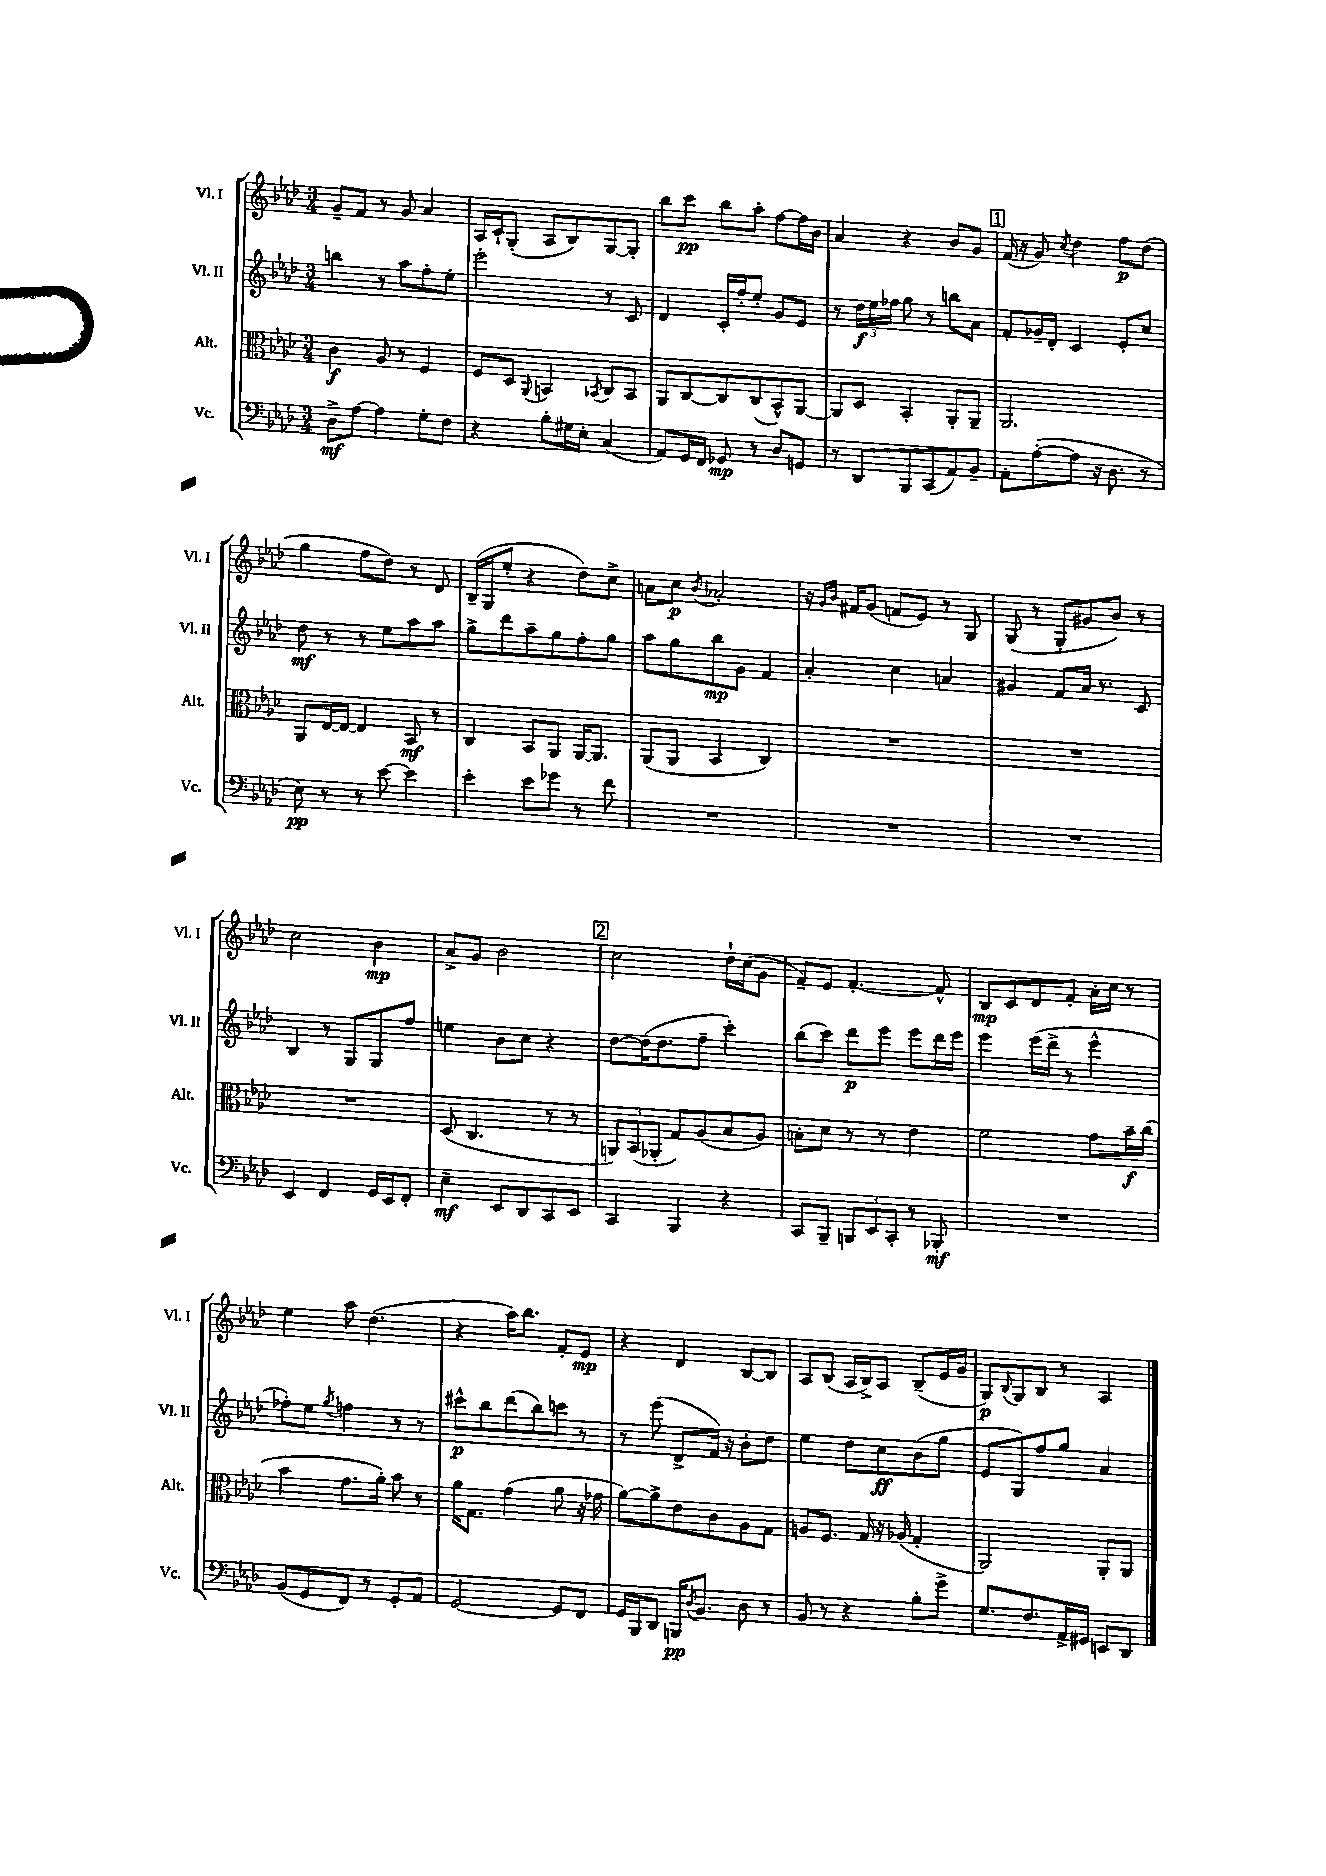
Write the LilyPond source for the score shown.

<<
\new StaffGroup <<
\new Staff = "s0" \with { instrumentName = "Vl. I" shortInstrumentName = "Vl. I" } {
    \clef treble \key aes \major \numericTimeSignature \time 3/4
    g'8-- f'8 r8 g'8 aes'4 |
    aes16 c'16-! g8-.( aes8 bes8) g8~ g8-. |
    bes''8 c'''8\pp bes''8 aes''8-. f''8~ f''16 bes'16 |
    aes'4 r4 bes'8 g'8 |
    \mark \markup { \box "1" } f'16( r16 g'8) \acciaccatura { c''8 } des''4 f''8\p des''8( |
    g''4 f''8 des''8) r8 des'8 |
    bes16--( g16 ees''8-. r4 des''8) c''8-> |
    a'8 c''8\p \acciaccatura { bes'8 } aes'2-. |
    r16 \grace { g'16 bes'16 } fis'16 g'8( f'8 ees'8) r8 g8 |
    g8( r8 g8-. gis'8 bes'8) r8 |
    c''2 bes'4\mp |
    aes'8-> g'8 bes'2 |
    \mark \markup { \box "2" } c''2 des''16-! c''16( g'8 |
    f'8--) ees'8 f'4.~-. f'8-^ |
    bes8\mp c'8 des'8 f'8-. aes'16-. c''16 r8 |
    ees''4 aes''8 des''4.( |
    r4 aes''16) bes''8. f'8-. ees'8\mp |
    r4 des'4 bes8~ bes8 |
    aes8 bes8( aes16 bes16->) aes8 bes8--( ees'16 g'16 |
    g8\p) \appoggiatura { bes8 } g8 bes8 r8 aes4 \bar "|." |
}
\new Staff = "s1" \with { instrumentName = "Vl. II" shortInstrumentName = "Vl. II" } {
    \clef treble \key aes \major \numericTimeSignature \time 3/4
    b''4 r8 aes''8 f''8-. ees''8-. |
    ees'''2-. r8 c'8 |
    des'4 c'16-. f''16-. ees''8-. g'8 ees'8 |
    r8 \tuplet 3/2 { des''16\f ees''16 fes''16 } g''8 r8 b''8 aes'8 |
    \mark \markup { \box "1" } f'8-. ges'16-- des'16-. c'4 ees'8-. c''8 |
    des''8\mf r8 r8 ees''8 aes''8 aes''8 |
    g''8-> des'''8 aes''8-- g''8 f''8-. g''8 |
    aes''8 g''8 bes''8\mp g'8 f'4 |
    aes'4-. c''4 a'4 |
    gis'4 f'8 aes'16 r8. c'8 |
    bes4 r8 g8 g8 f''8 |
    e''4 bes'8 c''8 r4 |
    \mark \markup { \box "2" } des''8~ des''16( des''8. f''8-- c'''4-.) |
    bes''8( c'''8) des'''8\p ees'''8 ees'''8 des'''16 ees'''16 |
    ees'''4 ees'''16( des'''16-> r8 ees'''4-^ |
    fes''8-.) ees''8 \acciaccatura { g''8 } f''4 r8 r8 |
    cis'''8-^\p bes''8 des'''8( bes''8) c'''8 r8 |
    r8 ees'''8( des'8-> f'16) r16 bes'8-. des''8 |
    ees''4 des''8 c''8\ff bes'8( g''8 |
    ees'8 g8) f''8 g''8 aes'4 \bar "|." |
}
\new Staff = "s2" \with { instrumentName = "Alt." shortInstrumentName = "Alt." } {
    \clef alto \key aes \major \numericTimeSignature \time 3/4
    c'4\f aes8 r8 f4 |
    f8 des8 \appoggiatura { aes,8 } b,4 \acciaccatura { bes,8 } c8 bes,8 |
    aes,8 c8~ c8 c8( bes,8-^) aes,8~ |
    aes,8 des8 bes,4-. aes,8-. aes,8-- |
    \mark \markup { \box "1" } aes,2. |
    aes,8 ees16~ ees16~ ees4 bes,8\mf r8 |
    c4 bes,8 aes,8 aes,16~ aes,8. |
    aes,8( aes,8 bes,4 c4) |
    R2. |
    R2. |
    R2. |
    des8( c4. r8 r8 |
    \mark \markup { \box "2" } \tuplet 3/2 { a,8) bes,8( aes,8-. } g8) aes8( bes8 aes8) |
    b8-. des'8 r8 r8 ees'4 |
    f'2 g'8 bes'16--\f c''16( |
    bes'4 g'8. aes'16-.) bes'8 r8 |
    aes'16 g8. g'4( aes'8 r16 ges'16 |
    aes'8~) aes'8-> ees'8 c'8 aes8 g8 |
    a8 f8. g16 r16 aes16( g4-. |
    aes,2) aes,8-. aes,8 \bar "|." |
}
\new Staff = "s3" \with { instrumentName = "Vc." shortInstrumentName = "Vc." } {
    \clef bass \key aes \major \numericTimeSignature \time 3/4
    des8->\mf aes8~ aes4 g8-. f8 |
    r4 bes8-. gis16 ees16-. c4( |
    aes,8) g,16 f,16 ges,8\mp r8 des8 g,8 |
    r8 des,8 bes,,8 c,8( aes,8) bes,8-- |
    \mark \markup { \box "1" } aes,8-. aes8~-.( aes8 r16 des8. r8 |
    ees8\pp) r8 r8 ees'8~ ees'4 |
    ees'4-. ees'8 ges'8 r8 f'8 |
    R2. |
    R2. |
    R2. |
    ees,4 f,4 g,16 ees,16 f,8-. |
    ees4--\mf ees,8 des,8 c,8 ees,8 |
    \mark \markup { \box "2" } c,4 bes,,4 r4 |
    c,8 bes,,8-- \tuplet 3/2 { b,,8 ees,8 c,8-. } r8 bes,,8-.\mf |
    R2. |
    bes,8( g,8 f,8) r8 g,8-. aes,8 |
    g,2~ g,8 f,8 |
    g,16 bes,,16 des,8 b,,16\pp \acciaccatura { des8 } bes,8. des8 r8 |
    bes,8 r8 r4 bes8-. g'8-> |
    g8. f8. aes,16-> gis,16 e,8 des,8 \bar "|." |
}
>>
>>
\layout { \context { \Score \remove "Bar_number_engraver" } }
